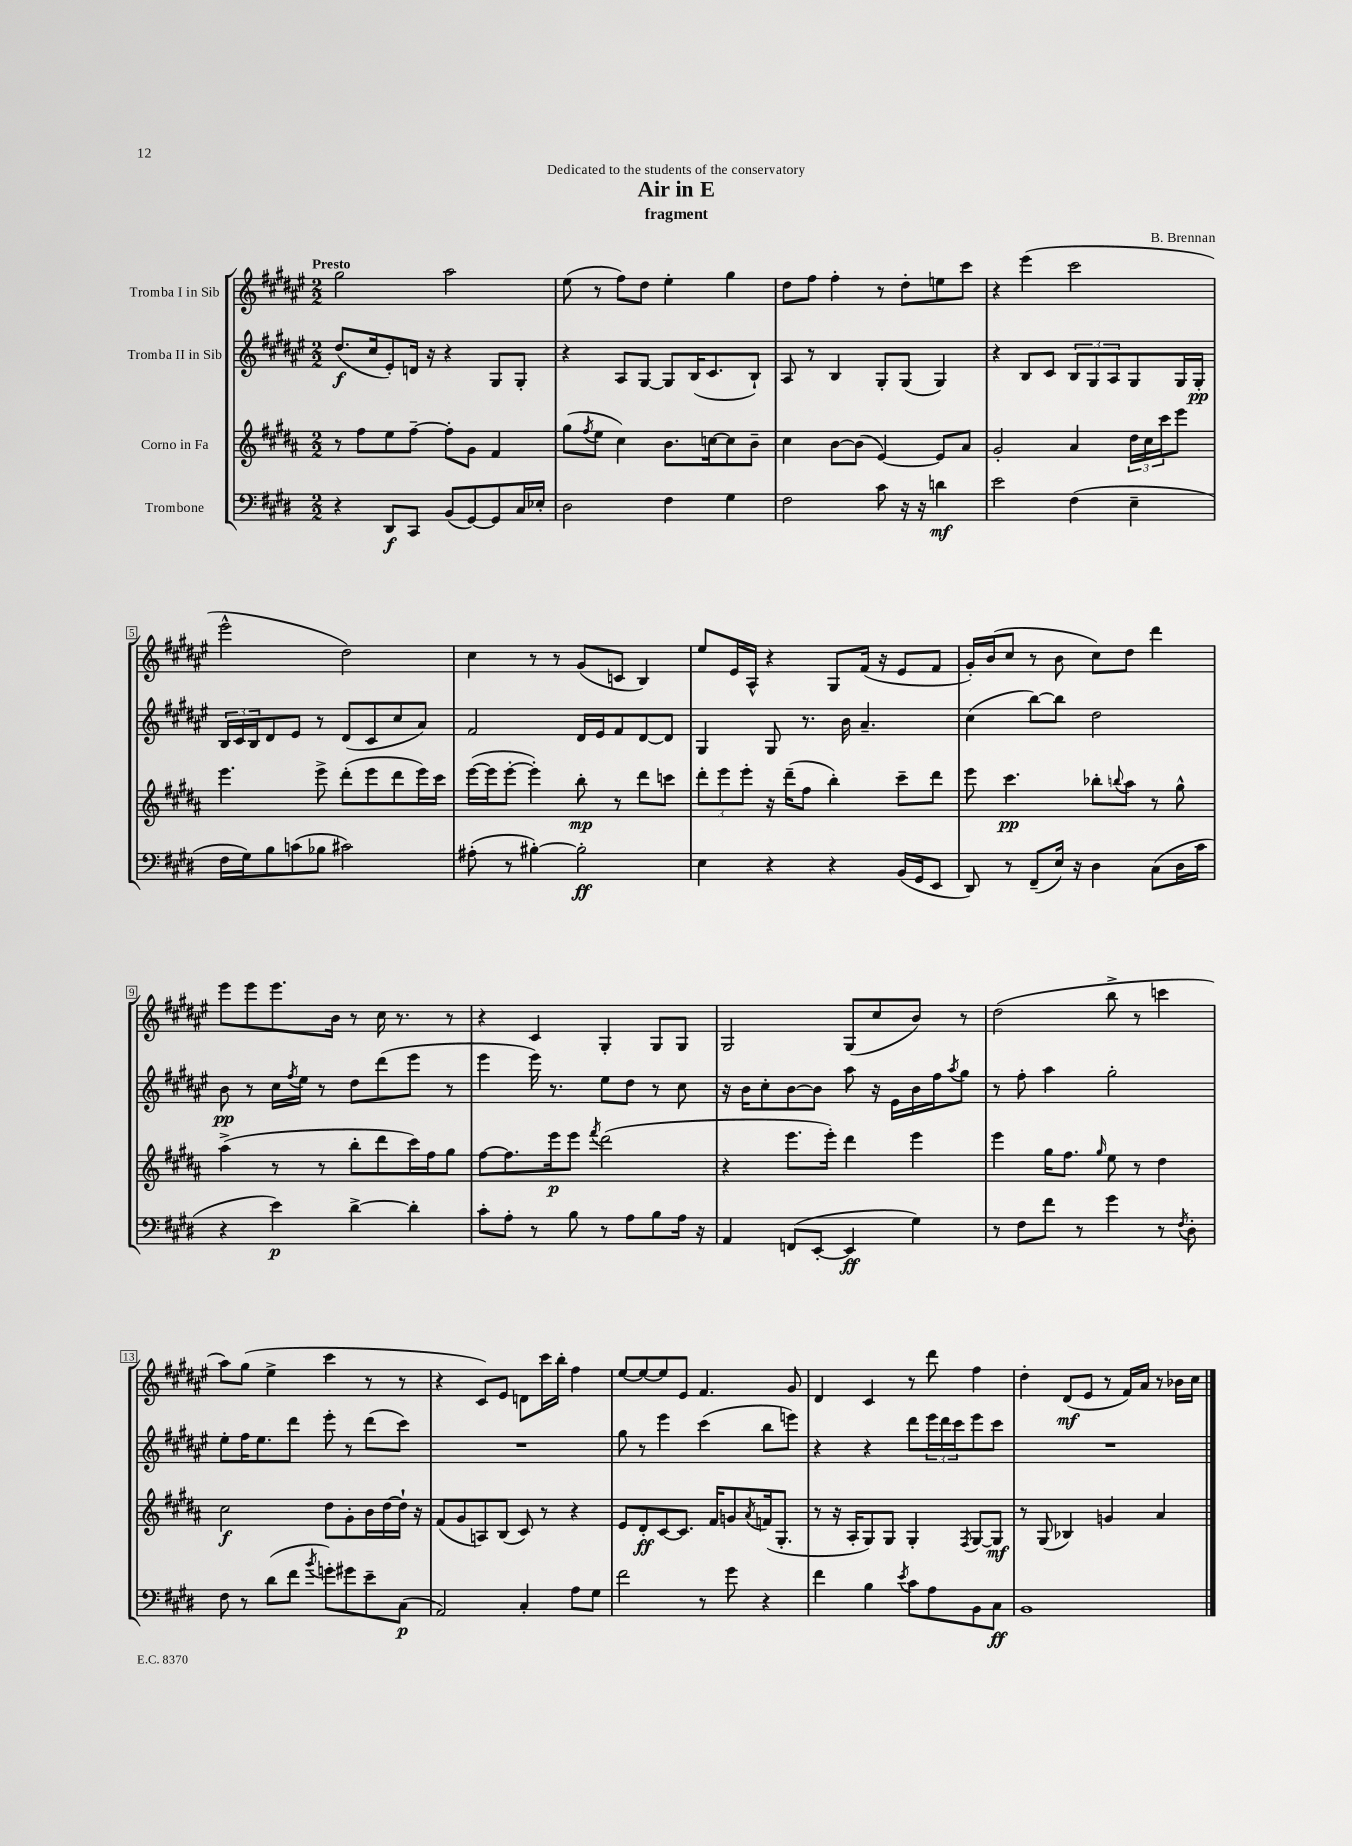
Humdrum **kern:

**kern	**dynam	**kern	**dynam	**kern	**dynam	**kern	**dynam
*part4	*part4	*part3	*part3	*part2	*part2	*part1	*part1
*staff4	*staff4	*staff3	*staff3	*staff2	*staff2	*staff1	*staff1
*I"Trombone	*	*I"Corno in Fa	*	*I"Tromba II in Sib	*	*I"Tromba I in Sib	*
*clefF4	*	*clefG2	*	*clefG2	*	*clefG2	*
*k[f#c#g#d#]	*	*k[f#c#g#d#a#]	*	*k[f#c#g#d#a#e#]	*	*k[f#c#g#d#a#e#]	*
*M2/2	*	*M2/2	*	*M2/2	*	*M2/2	*
=1	=1	=1	=1	=1	=1	=1	=1
!	!	!	!	!	!	!LO:TX:a:B:t=Presto	!
4r	.	8r	.	(8.dd#/L	f	2gg#\	.
.	.	8ff#\L	.	.	.	.	.
.	.	.	.	16cc#/k	.	.	.
8DD#/L	f	8ee\	.	8e#'/)	.	.	.
8CC#/J	.	[8ff#~\J	.	16dn/Jk	.	.	.
.	.	.	.	16r	.	.	.
(8BB/L	.	8ff#'\L]	.	4r	.	2aa#\	.
[8GG#/)	.	8g#\J	.	.	.	.	.
8GG#/]	.	4f#/	.	8G#/L	.	.	.
16C#/L	.	.	.	8G#'/J	.	.	.
16E-X'/JJ	.	.	.	.	.	.	.
=2	=2	=2	=2	=2	=2	=2	=2
2D#\	.	(8gg#\L	.	4r	.	(8ee#\	.
.	.	8qff#/	.	.	.	.	.
.	.	8ee\J	.	.	.	8r	.
.	.	4cc#\)	.	8A#/L	.	8ff#\L)	.
.	.	.	.	[8G#/J	.	8dd#\J	.
4F#\	.	8.b\L	.	8G#/L]	.	4ee#'\	.
.	.	.	.	(16B/K	.	.	.
.	.	[16ccn\k	.	8.c#/	.	.	.
4G#\	.	8cc\]	.	.	.	4gg#\	.
.	.	8b~\J	.	8B`/J)	.	.	.
=3	=3	=3	=3	=3	=3	=3	=3
2F#\	.	4cc#\	.	8A#/	.	8dd#\L	.
.	.	.	.	8r	.	8ff#\J	.
.	.	[8b\L	.	4B/	.	4ff#'\	.
.	.	(8b\J]	.	.	.	.	.
8c#\	.	[4e/)	.	8G#'/L	.	8r	.
16r	.	.	.	(8G#/J	.	8dd#'\L	.
16r	.	.	.	.	.	.	.
4dn\	mf	8e/L]	.	4G#/)	.	8een\	.
.	.	8a#/J	.	.	.	8ccc#\J	.
=4	=4	=4	=4	=4	=4	=4	=4
2e\	.	2g#'/	.	4r	.	4r	.
.	.	.	.	8B/L	.	(4eee#\	.
.	.	.	.	8c#/J	.	.	.
(4F#\	.	4a#/	.	12B/L	.	2ccc#\	.
.	.	.	.	12G#/	.	.	.
.	.	.	.	12A#/	.	.	.
4E~\	.	24dd#\LL	.	8G#/	.	.	.
.	.	24cc#\	.	.	.	.	.
.	.	24ccc#\J	.	.	.	.	.
.	.	8eee\J	.	16G#/L	.	.	.
.	.	.	.	16G#'/JJ	pp	.	.
!!LO:LB:g=z
=5	=5	=5	=5	=5	=5	=5	=5
16F#\LL	.	4.eee\	.	24B/LL	.	2eee#^^\	.
.	.	.	.	24c#/	.	.	.
16G#\J)	.	.	.	.	.	.	.
.	.	.	.	24B/J	.	.	.
8B\	.	.	.	8d#/	.	.	.
(8cn\	.	.	.	8e#/J	.	.	.
8B-X\J	.	8eee^\	.	8r	.	.	.
2c#X\)	.	(8ddd#'\L	.	(8d#/L	.	2dd#\)	.
.	.	8eee\	.	8c#/	.	.	.
.	.	8ddd#\	.	8cc#/	.	.	.
.	.	16eee\L)	.	8a#/J)	.	.	.
.	.	16ccc#\JJ	.	.	.	.	.
=6	=6	=6	=6	=6	=6	=6	=6
(8A#X'\	.	([16eee\LL	.	2f#/	.	4cc#\	.
.	.	16eee\J]	.	.	.	.	.
8r	.	[8eee'\J	.	.	.	.	.
[4B#X'\)	.	4eee'\])	.	.	.	8r	.
.	.	.	.	.	.	8r	.
2B#'\]	ff	8bb'\	mp	16d#/LL	.	(8g#/L	.
.	.	.	.	16e#/J	.	.	.
.	.	8r	.	8f#/	.	8cn/J	.
.	.	8ddd#\L	.	[8d#/	.	4B/)	.
.	.	8cccn\J	.	8d#/J]	.	.	.
=7	=7	=7	=7	=7	=7	=7	=7
4E\	.	12ddd#'\L	.	4G#/	.	8ee#/L	.
.	.	12eee\	.	.	.	.	.
.	.	.	.	.	.	16e#/L	.
.	.	12eee'\J	.	.	.	.	.
.	.	.	.	.	.	16A#^^/JJ	.
4r	.	16r	.	8G#/	.	4r	.
.	.	(16ddd#~\KL	.	.	.	.	.
.	.	8ff#\J	.	8.r	.	.	.
4r	.	4bb'\)	.	.	.	8G#/L	.
.	.	.	.	16b\	.	.	.
.	.	.	.	4.a#~/	.	(16f#/Jk	.
.	.	.	.	.	.	16r	.
(16BB/LL	.	8ccc#~\L	.	.	.	8e#/L	.
16GG#/J	.	.	.	.	.	.	.
8EE/J	.	8ddd#\J	.	.	.	8f#/J	.
=8	=8	=8	=8	=8	=8	=8	=8
8DD#/)	.	8eee\	.	(4cc#\	.	16g#'/LL)	.
.	.	.	.	.	.	(16b/J	.
8r	.	4.ccc#\	pp	.	.	8cc#/J	.
(8FF#~/L	.	.	.	[8bb\L)	.	8r	.
16E/Jk)	.	.	.	8bb\J]	.	8b\	.
16r	.	.	.	.	.	.	.
4D#\	.	8bb-X'\L	.	2dd#\	.	8cc#\L)	.
.	.	8qqbbn/	.	.	.	.	.
.	.	8aa#\J	.	.	.	8dd#\J	.
(8C#\L	.	8r	.	.	.	4ddd#\	.
16D#\L	.	8gg#^^\	.	.	.	.	.
16c#\JJ	.	.	.	.	.	.	.
!!LO:LB:g=z
=9	=9	=9	=9	=9	=9	=9	=9
4r	.	(4aa#^\	.	8b\	pp	8eee#\L	.
.	.	.	.	8r	.	8eee#\	.
4e\)	p	8r	.	16cc#\LL	.	8.eee#\	.
.	.	.	.	8qff#/	.	.	.
.	.	.	.	16ee#\JJ	.	.	.
.	.	8r	.	8r	.	.	.
.	.	.	.	.	.	16b\Jk	.
[4d#^\	.	8bb'\L	.	8dd#\L	.	8r	.
.	.	8ddd#\	.	(8ddd#\	.	16cc#\	.
.	.	.	.	.	.	8.r	.
4d#'\]	.	16ccc#\L)	.	8eee#\J	.	.	.
.	.	16ff#\J	.	.	.	.	.
.	.	8gg#\J	.	8r	.	8r	.
=10	=10	=10	=10	=10	=10	=10	=10
8c#'\L	.	[8ff#\L	.	4eee#\	.	4r	.
8A'\J	.	8.ff#\]	.	.	.	.	.
8r	.	.	.	16eee#\)	.	4c#/	.
.	.	16eee\k	p	8.r	.	.	.
8B\	.	8eee\J	.	.	.	.	.
.	.	8qfff#/	.	.	.	.	.
8r	.	(2ddd#\	.	8ee#\L	.	4G#'/	.
8A\L	.	.	.	8dd#\J	.	.	.
8B\	.	.	.	8r	.	8G#/L	.
16A\Jk	.	.	.	8cc#\	.	8G#/J	.
16r	.	.	.	.	.	.	.
=11	=11	=11	=11	=11	=11	=11	=11
4AA/	.	4r	.	16r	.	2G#/	.
.	.	.	.	16b\KL	.	.	.
.	.	.	.	8cc#'\	.	.	.
(8FFn/L	.	8.eee\L	.	[8b\	.	.	.
[8EE'/J	.	.	.	8b\J]	.	.	.
.	.	16eee'\Jk)	.	.	.	.	.
4EE/]	ff	4ddd#\	.	8aa#\	.	(8G#/L	.
.	.	.	.	16r	.	8cc#/	.
.	.	.	.	16e#\LL	.	.	.
4G#\)	.	4eee\	.	16b\	.	8b/J)	.
.	.	.	.	16ff#\J	.	.	.
.	.	.	.	8qaa#/	.	.	.
.	.	.	.	8gg#\J	.	8r	.
=12	=12	=12	=12	=12	=12	=12	=12
8r	.	4eee\	.	8r	.	(2dd#\	.
8F#\L	.	.	.	8ff#'\	.	.	.
8f#\J	.	16gg#\KL	.	4aa#\	.	.	.
.	.	8.ff#\J	.	.	.	.	.
8r	.	.	.	.	.	.	.
.	.	16qqgg#/	.	.	.	.	.
4g#\	.	8ee\	.	2gg#'\	.	8bb^\	.
.	.	8r	.	.	.	8r	.
8r	.	4dd#\	.	.	.	4cccn\	.
8qF#/	.	.	.	.	.	.	.
8D#'\	.	.	.	.	.	.	.
!!LO:LB:g=z
=13	=13	=13	=13	=13	=13	=13	=13
8F#\	.	2cc#\	f	8ee#'\L	.	8aa#\L)	.
8r	.	.	.	16ff#\K	.	(8gg#\J	.
.	.	.	.	8.ee#\	.	.	.
(8d#\L	.	.	.	.	.	4ee#^\	.
8f#\J	.	.	.	8ddd#\J	.	.	.
8qb/	.	.	.	.	.	.	.
8gn'\L)	.	8dd#\L	.	8eee#'\	.	4ccc#\	.
8g#X\	.	8g#'\	.	8r	.	.	.
8e~\	.	16b\L	.	(8ddd#\L	.	8r	.
.	.	[16dd#\	.	.	.	.	.
(8C#\J	p	16dd#`\JJ]	.	8ccc#\J)	.	8r	.
.	.	16r	.	.	.	.	.
=14	=14	=14	=14	=14	=14	=14	=14
2AA/)	.	(8f#/L	.	1r	.	4r	.
.	.	8g#/	.	.	.	.	.
.	.	8An/)	.	.	.	8c#/L)	.
.	.	(8B/J	.	.	.	8e#/J	.
4C#'/	.	8c#/)	.	.	.	8dn\L	.
.	.	8r	.	.	.	16ccc#\L	.
.	.	.	.	.	.	16bb'\JJ	.
8A\L	.	4r	.	.	.	4ff#\	.
8G#\J	.	.	.	.	.	.	.
=15	=15	=15	=15	=15	=15	=15	=15
2f#\	.	8e/L	.	8gg#\	.	[8ee#/L	.
.	.	8d#'/	ff	8r	.	8ee#/_	.
.	.	[8c#/	.	4eee#\	.	8ee#/]	.
.	.	8.c#/J]	.	.	.	8e#/J	.
8r	.	.	.	(4ccc#\	.	4.f#/	.
.	.	16f#/KL	.	.	.	.	.
8g#\	.	8gn/	.	.	.	.	.
.	.	8qa#/	.	.	.	.	.
4r	.	(16fn/k	.	8bb\L	.	.	.
.	.	8.G#'/J	.	.	.	.	.
.	.	.	.	8eeen\J)	.	8g#/	.
=16	=16	=16	=16	=16	=16	=16	=16
4f#\	.	8r	.	4r	.	4d#/	.
.	.	16r	.	.	.	.	.
.	.	16A#'/KL	.	.	.	.	.
4B\	.	8G#/)	.	4r	.	4c#/	.
.	.	8G#/J	.	.	.	.	.
8qe/	.	.	.	.	.	.	.
8c#\L	.	4G#'/	.	8ddd#\L	.	8r	.
8A\	.	.	.	24eee#\L	.	8ddd#\	.
.	.	.	.	24ddd#\	.	.	.
.	.	.	.	24ccc#\J	.	.	.
.	.	8qF#/	.	.	.	.	.
8BB\	.	[8G#/L	.	8eee#\	.	4ff#\	.
8C#\J	ff	8G#/J]	mf	8ccc#\J	.	.	.
=17	=17	=17	=17	=17	=17	=17	=17
1BB	.	8r	.	1r	.	4dd#'\	.
.	.	(8G#/	.	.	.	.	.
.	.	4B-X/)	.	.	.	(8d#/L	mf
.	.	.	.	.	.	8e#/J	.
.	.	4gn/	.	.	.	8r	.
.	.	.	.	.	.	16f#/LL)	.
.	.	.	.	.	.	16a#/JJ	.
.	.	4a#/	.	.	.	8r	.
.	.	.	.	.	.	16b-X\LL	.
.	.	.	.	.	.	16cc#\JJ	.
==	==	==	==	==	==	==	==
*-	*-	*-	*-	*-	*-	*-	*-
